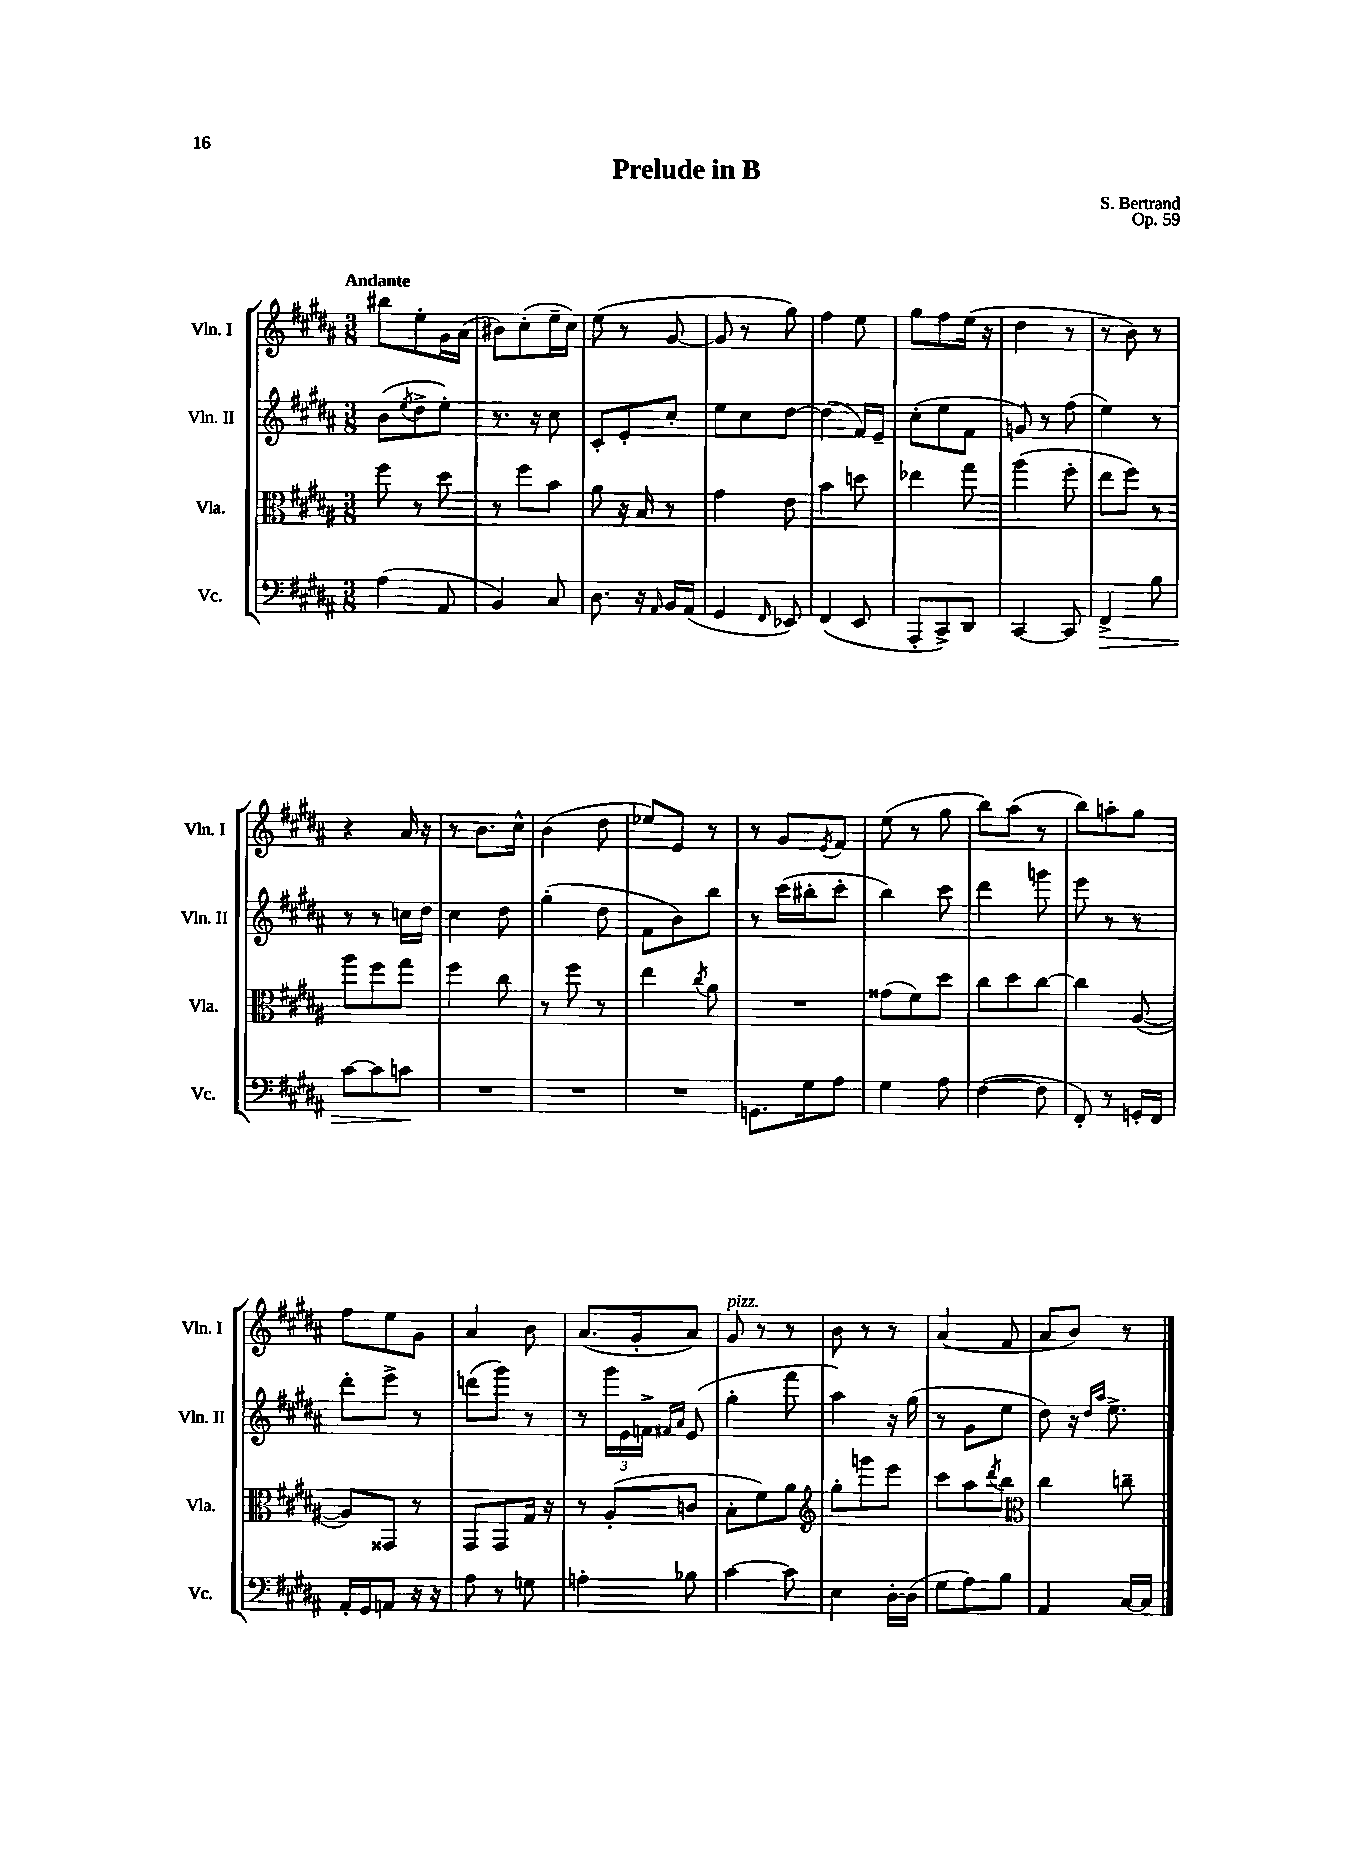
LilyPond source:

\header { title = "Prelude in B" composer = "S. Bertrand" opus = "Op. 59" }
<<
\new StaffGroup <<
\new Staff = "s0" \with { instrumentName = "Vln. I" shortInstrumentName = "Vln. I" } {
    \clef treble \key b \major \numericTimeSignature \time 3/8 \tempo "Andante"
    bis''8 e''8-. gis'16 ais'16( |
    bis'8) cis''8-.( e''16-- cis''16) |
    e''8( r8 gis'8~ |
    gis'8 r8 gis''8) |
    fis''4 e''8 |
    gis''8 fis''8 e''16( r16 |
    dis''4 r8 |
    r8 b'8) r8 |
    r4 ais'16 r16 |
    r8 b'8. cis''16-^ |
    b'4( dis''8 |
    ees''8) e'8 r8 |
    r8 gis'8 \acciaccatura { e'8 } fis'8 |
    e''8( r8 gis''8 |
    b''8) ais''8( r8 |
    b''8) a''8-. gis''8 |
    fis''8 e''8 gis'8 |
    ais'4 b'8 |
    ais'8.( gis'16-. ais'8) |
    gis'8^\markup { \italic "pizz." } r8 r8 |
    b'8 r8 r8 |
    ais'4( fis'8 |
    ais'8 b'8) r8 \bar "|." |
}
\new Staff = "s1" \with { instrumentName = "Vln. II" shortInstrumentName = "Vln. II" } {
    \clef treble \key b \major \numericTimeSignature \time 3/8
    b'8( \acciaccatura { e''8 } dis''8-> e''8-.) |
    r8. r16 cis''8 |
    cis'8-. e'8-. cis''8-. |
    e''8 cis''8 dis''8~ |
    dis''4( fis'16) e'16-- |
    cis''8-.( e''8 fis'8 |
    g'8) r8 fis''8( |
    e''4) r8 |
    r8 r8 c''16 dis''16 |
    cis''4 dis''8 |
    gis''4-.( dis''8 |
    fis'8 b'8) b''8 |
    r8 cis'''16( bis''16-. cis'''8-. |
    b''4) cis'''8 |
    dis'''4 g'''8 |
    e'''8 r8 r8 |
    dis'''8-. e'''8-> r8 |
    d'''8( gis'''8) r8 |
    r8 \tuplet 3/2 { gis'''16 e'16 f'16-> } \grace { fis'16 ais'16 } e'8( |
    gis''4-. fis'''8 |
    ais''4) r16 gis''16( |
    r8 gis'8 e''8 |
    dis''8) r16 \grace { dis''16 ais''16 } e''8.-> \bar "|." |
}
\new Staff = "s2" \with { instrumentName = "Vla." shortInstrumentName = "Vla." } {
    \clef alto \key b \major \numericTimeSignature \time 3/8
    fis''8 r8 dis''8 |
    r8 fis''8 b'8 |
    ais'8 r16 b16 r8 |
    gis'4 e'8 |
    b'4 d''8 |
    ees''4 gis''8 |
    ais''4( fis''8-. |
    e''8 fis''8) r8 |
    ais''8 fis''8 gis''8 |
    fis''4 cis''8 |
    r8 fis''8 r8 |
    e''4 \acciaccatura { cis''8 } ais'8 |
    R4. |
    gisis'8( fis'8) dis''8 |
    cis''8 dis''8 cis''8~ |
    cis''4 ais8~( |
    ais8) gisis,8 r8 |
    gis,8 gis,8 gis16 r16 |
    r8 ais8-.( c'8 |
    b8-. fis'8) ais'8 |
    \clef treble gis''8-. g'''8 e'''8 |
    cis'''8 ais''8 \acciaccatura { dis'''8 } b''8 |
    \clef alto cis''4 c''8-- \bar "|." |
}
\new Staff = "s3" \with { instrumentName = "Vc." shortInstrumentName = "Vc." } {
    \clef bass \key b \major \numericTimeSignature \time 3/8
    ais4( ais,8 |
    b,4) cis8 |
    dis8. r16 \grace { ais,16 } b,16 ais,16( |
    gis,4 \grace { fis,16 } ees,8) |
    fis,4( e,8 |
    ais,,8-. cis,8->) dis,8 |
    cis,4~ cis,8 |
    fis,4->\> b8 |
    cis'8~ cis'8 c'8\! |
    R4. |
    R4. |
    R4. |
    g,8. gis16 ais8 |
    gis4 ais8 |
    fis4~( fis8 |
    fis,8-.) r8 g,16-. fis,16 |
    ais,16-. gis,16 a,8 r16 r16 |
    ais8 r8 g8 |
    a4-. bes8 |
    cis'4~ cis'8 |
    e4 dis16~-. dis16( |
    gis8 ais8) b8 |
    ais,4 cis16~ cis16 \bar "|." |
}
>>
>>
\layout { \context { \Score \remove "Bar_number_engraver" } }
